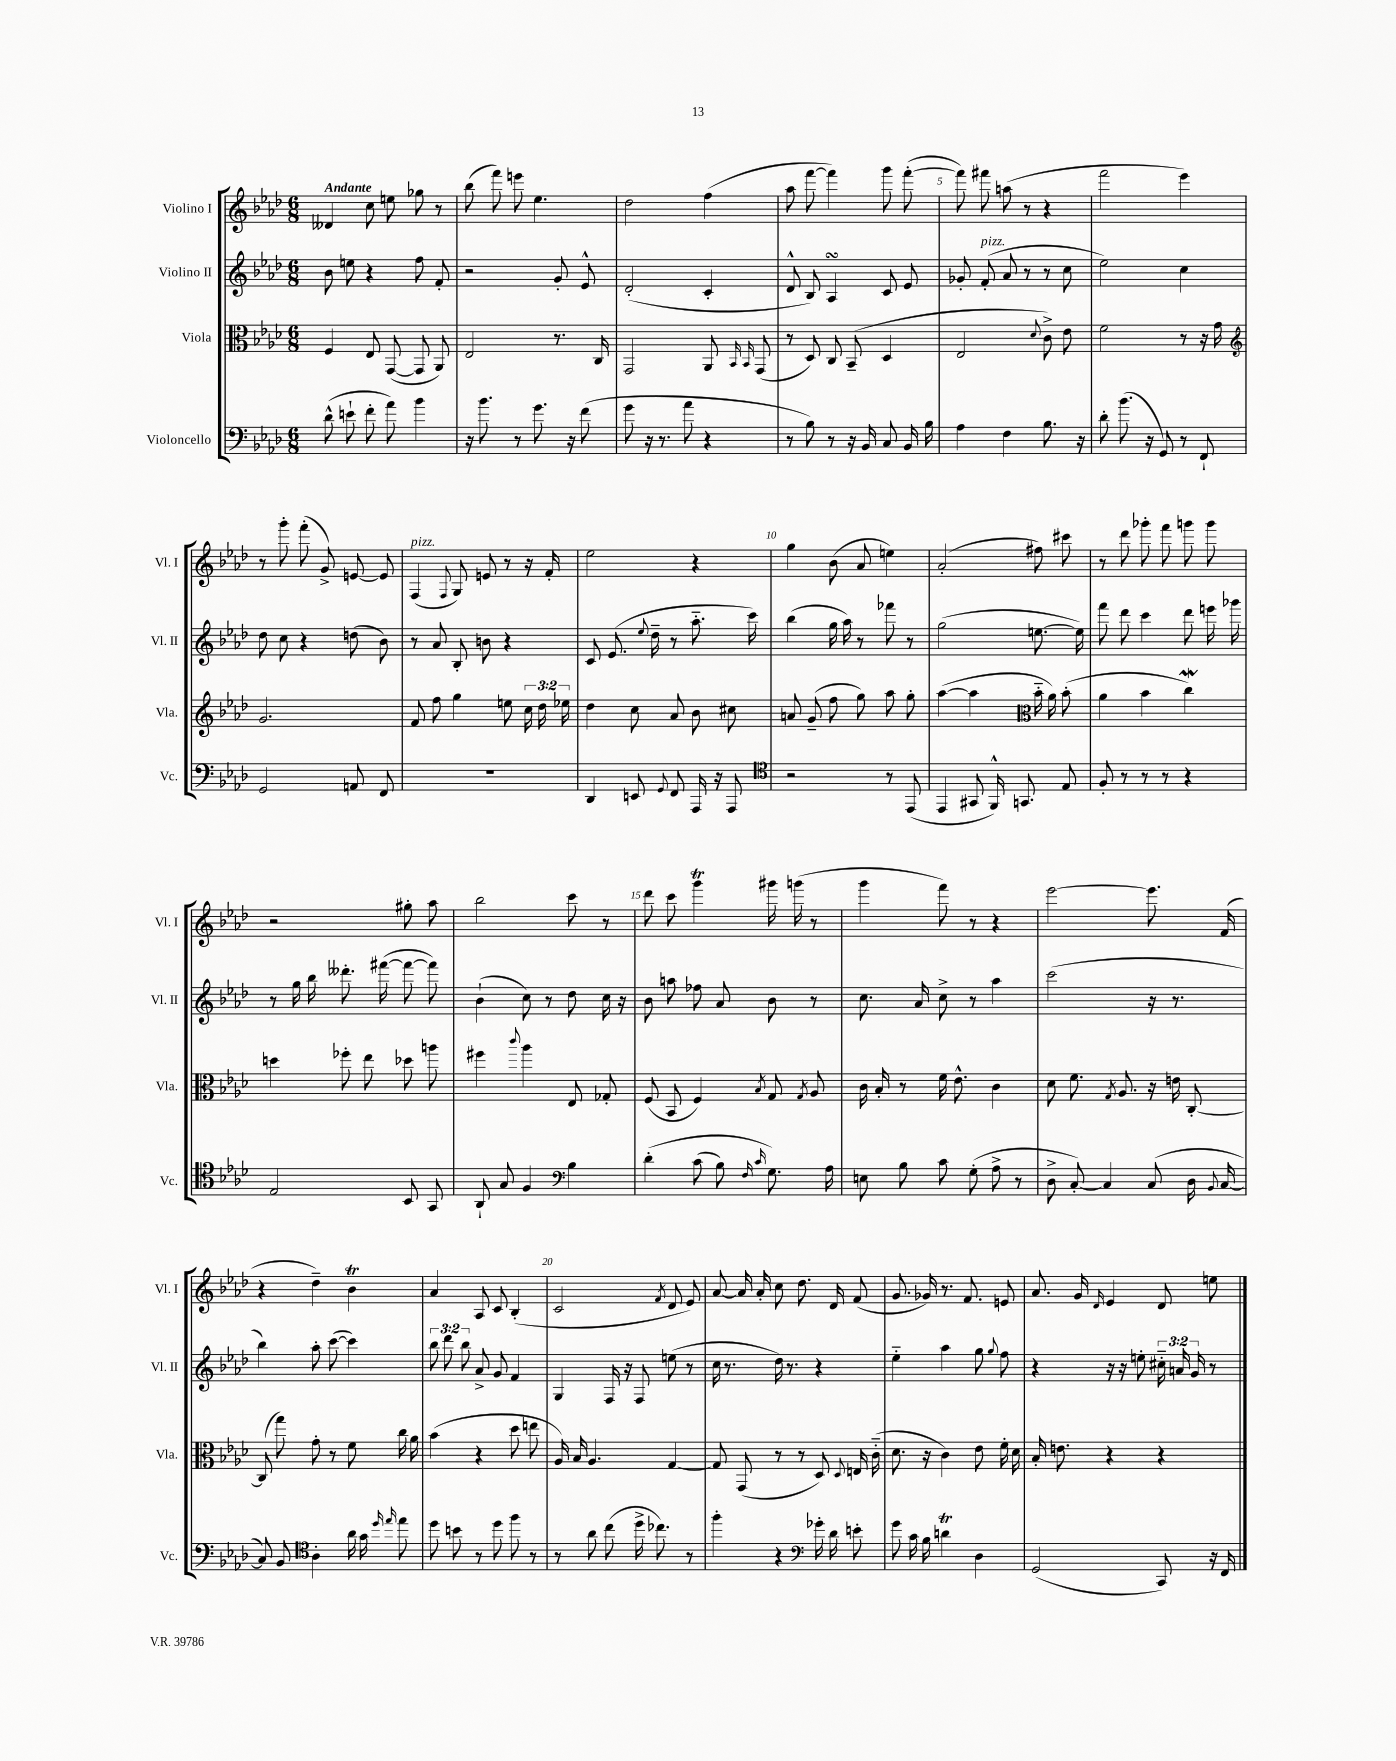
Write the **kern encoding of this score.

**kern	**kern	**kern	**kern
*part4	*part3	*part2	*part1
*staff4	*staff3	*staff2	*staff1
*I"Violoncello	*I"Viola	*I"Violino II	*I"Violino I
*I'Vc.	*I'Vla.	*I'Vl. II	*I'Vl. I
*clefF4	*clefC3	*clefG2	*clefG2
*k[b-e-a-d-]	*k[b-e-a-d-]	*k[b-e-a-d-]	*k[b-e-a-d-]
*M6/8	*M6/8	*M6/8	*M6/8
=1	=1	=1	=1
!	!	!	!LO:TX:a:B:t=Andante
(8d-^^\	4F/	8b-\	4d--X/
8en`\	.	8een\	.
8f'\	8E-/	4r	8cc\
8a-\)	([8GG/	.	8een\
4b-\	8GG/]	8ff\	8gg-X\
.	8AA-/)	8f'/	8r
=2	=2	=2	=2
16r	2E-/	2r	(8bb-\
8.b-\	.	.	.
.	.	.	8fff\)
8r	.	.	8eeen\
8.g\	.	.	4.ee-\
.	8.r	8g'/	.
16r	.	.	.
(8f\	.	8e-^^/	.
.	16C/	.	.
=3	=3	=3	=3
8g\	2GG/	(2d-'/	2dd-\
16r	.	.	.
8.r	.	.	.
8a-\	.	.	.
4r	8AA-/	4c'/	(4ff\
.	16qqBB-/	.	.
.	16qqBB-/	.	.
.	(8GG/	.	.
=4	=4	=4	=4
8r	8r	8d-^^/	8aa-\
8B-\)	8D-/)	8B-/)	[8fff\
8r	8C/	4A-sSSs/	4fff\])
16r	(8BB-~/	.	.
16BB-/	.	.	.
8C/	4D-/	8c/	8ggg\
16BB-/	.	8e-/	([8fff'\
16B-\	.	.	.
=5	=5	=5	=5
4A-\	2E-/	8g-X'/	8fff\])
!	!	!LO:TX:a:i:t=pizz.	!
.	.	(8f'/	8fff#X\
4F\	.	8a-/	(8aan\
.	.	8r	8r
.	8qqd-/	.	.
8.B-\	8c^\)	8r	4r
.	8e-\	8cc\	.
16r	.	.	.
=6	=6	=6	=6
8d-'\	2f\	2ee-\)	2fff\
(8.b-\	.	.	.
16r	.	.	.
8GG/)	.	.	.
8r	8r	4cc\	4eee-\)
8FF`/	16r	.	.
.	16g\	.	.
!!LO:LB:g=z
=7	=7	=7	=7
*	*clefG2	*	*
2GG/	2.g/	8dd-\	8r
.	.	8cc\	8ggg'\
.	.	4r	(8fff'\
.	.	.	8g^/)
8AAn/	.	(8ddn\	[8en/
8FF/	.	8b-\)	8e/]
=8	=8	=8	=8
!	!	!	!LO:TX:a:i:t=pizz.
2.r	8f/	8r	(4F/
.	8ff\	8a-/	.
.	.	.	8qqF/
.	4gg\	8B-'/	8G/)
.	.	8bn\	8en/
.	8een\	4r	8r
.	24cc\	.	16r
.	24dd-\	.	.
.	.	.	16f'/
.	24ee-X\	.	.
=9	=9	=9	=9
4DD-/	4dd-\	8c/	2ee-\
.	.	(8.e-/	.
8EEn/	8cc\	.	.
.	.	8qqee-/	.
.	.	16dd-~\	.
8qqGG/	.	.	.
8FF/	8a-/	8r	.
16AAA-/	8b-\	8.aa-\	4r
16r	.	.	.
8AAA-/	8cc#X\	.	.
.	.	16ccc\)	.
=10	=10	=10	=10
*clefC4	*	*	*
2r	8an/	(4bb-\	4gg\
.	(8g~/	.	.
.	8ff\	16gg\	(8b-\
.	.	16aa-\)	.
.	8gg\)	8r	8a-/
8r	8aa-\	8fff-X\	4een\)
(8EE-/	8gg'\	8r	.
=11	=11	=11	=11
4EE-/	([4aa-\	(2gg\	(2a-'/
8GG#X/	4aa-\]	.	.
16FF^^/)	.	.	.
8.GGn/	.	.	.
*	*clefC3	*	*
.	16b-\	[8.een\	8ff#X\)
.	16a-\)	.	.
8E-/	(8b-'\	.	8ccc#X\
.	.	16ee\])	.
=12	=12	=12	=12
8F'/	4a-\	8fff\	8r
8r	.	8ddd-\	8ddd-\
8r	4b-\	4ccc\	8ggg-X'\
8r	.	.	8fff\
4r	4ccW\)	8ddd-\	8gggn\
.	.	16eeen\	8ggg\
.	.	16ggg-X\	.
!!LO:LB:g=z
=13	=13	=13	=13
2E-/	4ddn\	8r	2r
.	.	16gg\	.
.	.	16bb-\	.
.	8ff-X'\	8.ddd--X'\	.
.	8ee-\	.	.
.	.	([16fff#X\	.
8BB-/	8dd-X\	8fff#\_	8gg#X'\
8GG/	8aan\	8fff#\])	8aa-\
=14	=14	=14	=14
8AA-`/	4ff#X\	(4b-`\	2bb-\
8G/	.	.	.
.	8qqccc/	.	.
4F/	4aa-\	8cc\)	.
.	.	8r	.
*clefF4	*	*	*
4B-\	8E-/	8dd-\	8ccc\
.	8G-X'/	16cc\	8r
.	.	16r	.
=15	=15	=15	=15
(4d-'\	(8F/	8b-\	8ddd-\
.	8BB-/	8aan\	8ccc\
(8c\	4F/)	8ff-X\	4gggt\
8B-\)	.	8a-/	.
16qqF/	.	.	.
16qqc/	8qB-/	.	.
8.G\)	8G/	8b-\	16ggg#X\
.	.	.	(16gggn\
.	8qG/	.	.
.	8A-/	8r	8r
16A-\	.	.	.
=16	=16	=16	=16
8En\	16c\	8.cc\	4ggg\
.	16B-'/	.	.
8B-\	8r	.	.
.	.	16a-/	.
8c\	16f\	8cc^\	8fff\)
.	8.e-^^\	.	.
(8G'\	.	8r	8r
8A-^\	4c\	4aa-\	4r
8r	.	.	.
=17	=17	=17	=17
8D-^\	8d-\	(2ccc\	[2eee-\
[8C'/)	8.f\	.	.
4C/]	.	.	.
.	8qG/	.	.
.	8.A-/	.	.
(8C/	16r	16r	8.eee-\]
.	16en\	8.r	.
16D-\	[8C'/	.	.
8qqBB-/	.	.	.
[16C/	.	.	(16f/
!!LO:LB:g=z
=18	=18	=18	=18
8C/])	(8C/]	4bb-\)	4r
8BB-/	8gg\)	.	.
*clefC4	*	*	*
4A-'\	8g'\	8aa-'\	4dd-~\)
.	8r	([8ccc\	.
16a-\	8f\	4ccc\])	4b-T\
16g\	.	.	.
16qqdd-/	.	.	.
16qqee-/	.	.	.
8ee-\	16cc\	.	.
.	16a-\	.	.
=19	=19	=19	=19
8dd-\	(4b-\	12bb-\	4a-/
.	.	12ddd-\	.
8bn\	.	.	.
.	.	12bb-\	.
8r	4r	8a-^/	8A-/
8dd-\	.	8g/	8c/
8ff\	8dd-\	4f/	(4B-'/
8r	8een\	.	.
=20	=20	=20	=20
8r	16A-/)	4G/	2c/
.	16B-/	.	.
8a-\	4.A-/	.	.
(8cc\	.	16F/	.
.	.	16r	.
16dd-^\	.	8F/	.
8.cc-X\)	.	.	.
.	.	.	8qf/
.	[4G/	(8een\	8d-/
8r	.	8r	8e-/)
=21	=21	=21	=21
4ff'\	8G/]	16cc\	[8a-/
.	.	8.r	.
.	(8GG/	.	16a-/]
.	.	.	16a-'/
4r	8r	16dd-\)	8cc\
.	.	8.r	.
.	8r	.	8.dd-\
*clefF4	*	*	*
16g-X'\	8D-/)	4r	.
16d-\	.	.	16d-/
.	8qqD-/	.	.
8en'\	16En/	.	(8f/
.	(16c\	.	.
=22	=22	=22	=22
8g\	8.d-\	4ee-\	8.g/
16c\	.	.	.
16B-\	16r	.	16g-X/)
4dnt\	4c\)	4aa-\	8.r
.	.	.	8.f/
4D-\	8e-\	8gg\	.
.	.	8qqgg/	.
.	16f'\	8ff\	8en/
.	16d-\	.	.
=23	=23	=23	=23
(2GG/	16B-'/	4r	8.a-/
.	8.en\	.	.
.	.	.	16g/
.	.	.	16qqd-/
.	4r	16r	4e-/
.	.	16r	.
.	.	8een'\	.
8CC/)	4r	24cc#X\	8d-/
.	.	24an/	.
.	.	24g/	.
16r	.	8r	8een\
16FF/	.	.	.
==	==	==	==
*-	*-	*-	*-
